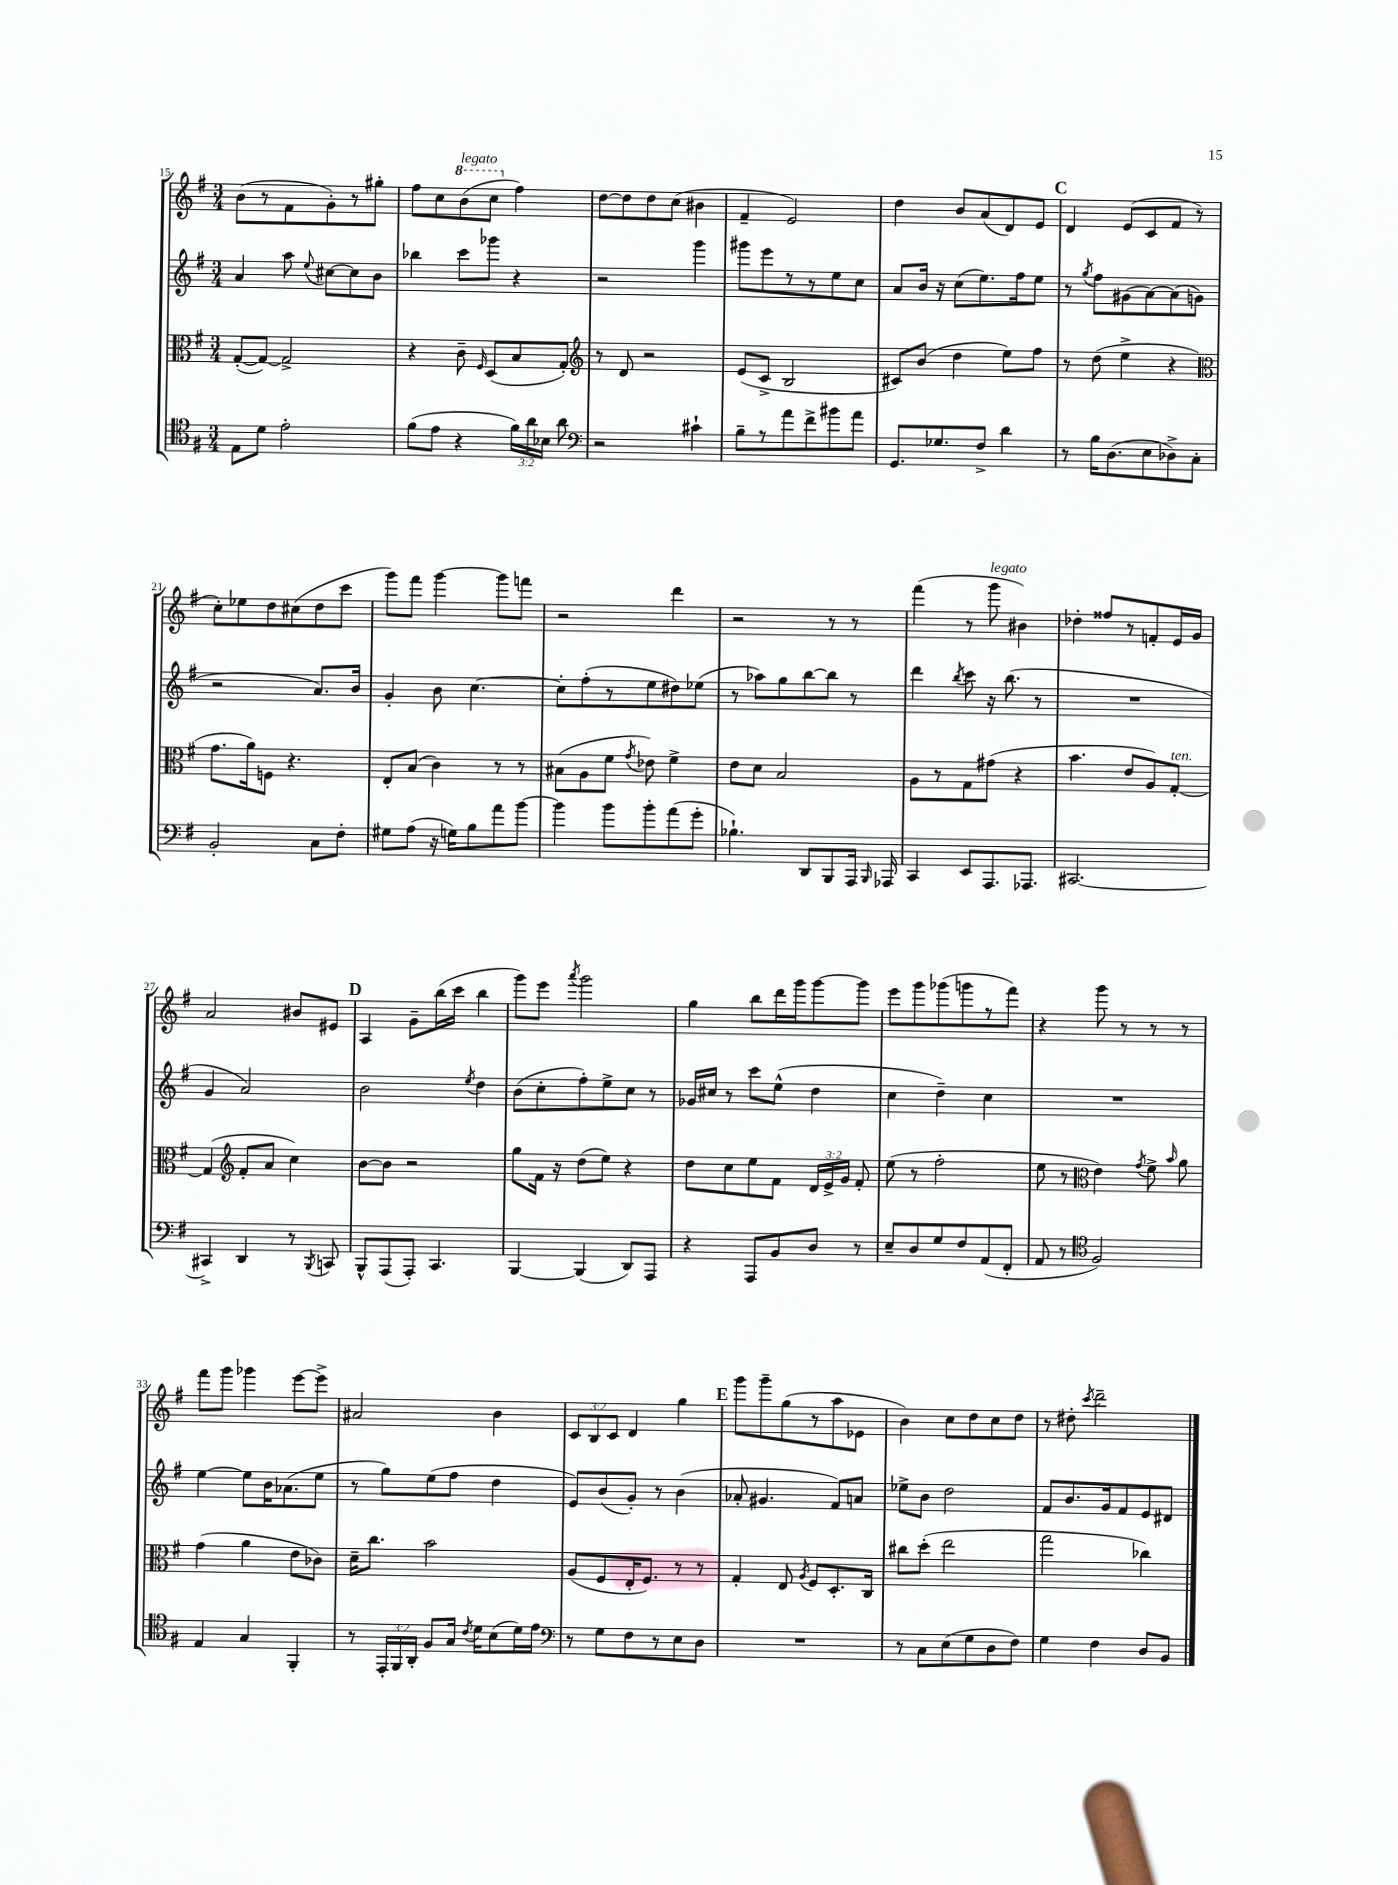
<<
\new StaffGroup <<
\new Staff = "s0" {
    \clef treble \key g \major \numericTimeSignature \time 3/4 \override Staff.TupletNumber.text = #tuplet-number::calc-fraction-text
    \autoBeamOff b'8[( r8 fis'8 g'8-.) r8 gis''8]-. |
    fis''8[ c''8 \ottava #1 b''8^\markup { \italic "legato" }( c'''8] \ottava #0 fis''4) |
    d''8[~ d''8 d''8 c''8]( bis'4 |
    fis'4-- e'2) |
    d''4 b'8[ a'8( d'8) e'8] |
    \mark \markup { \bold "C" } d'4 e'8[( c'8 fis'8] r8 |
    c''8[-.) ees''8 d''8 cis''8( d''8 c'''8] |
    g'''8[) fis'''8] g'''4~ g'''8[ f'''8] |
    r2 d'''4 |
    r2 r8 r8 |
    fis'''4( r8 g'''8^\markup { \italic "legato" } bis'4) |
    des''4-. fisis''8[ r8 f'8-. e'16 g'16] |
    a'2 bis'8[ eis'8] |
    \mark \markup { \bold "D" } a4 g'8[-- b''16( c'''16] b''4 |
    g'''8[) e'''8] \acciaccatura { a'''8 } g'''2 |
    g''4 b''8[ d'''16 g'''16 g'''8~ g'''8] |
    e'''8[ g'''8 ges'''8( g'''8 r8 fis'''8]) |
    r4 g'''8 r8 r8 r8 |
    fis'''8[ g'''8] ges'''4 e'''8[~ e'''8]-> |
    ais'2 b'4 |
    \tuplet 3/2 { c'8[ b8 c'8] } d'4 g''4 |
    \mark \markup { \bold "E" } g'''8[ g'''8-- g''8( r8 a''8 ees'8] |
    b'4) c''8[ d''8 c''8 d''8] |
    r8 dis''8-. \acciaccatura { c'''8 } d'''2-- \bar "|." |
}
\new Staff = "s1" {
    \clef treble \key g \major \numericTimeSignature \time 3/4
    \autoBeamOff a'4 a''8 \appoggiatura { e''8 } cis''8[~ cis''8 b'8] |
    bes''4 c'''8[ ges'''8] r4 |
    r2 g'''4 |
    gis'''8[ e'''8 r8 r8 e''8 c''8] |
    a'8[ b'16] r16 c''8[( e''8.) fis''16 e''8] |
    \mark \markup { \bold "C" } r8 \acciaccatura { g''8 } fis''8[ gis'8( a'8~) a'8( g'8] |
    r2 a'8.[) b'16] |
    g'4-. b'8 c''4.~ |
    c''8[-. fis''8-.( r8 e''8 dis''8) ees''8]( |
    r8 aes''8[) g''8 b''8~ b''8] r8 |
    d'''4 \acciaccatura { b''8 } c'''8 r16 b''8.( r8 |
    R2. |
    g'4 a'2) |
    \mark \markup { \bold "D" } b'2 \acciaccatura { e''8 } d''4 |
    b'8[( c''8-. fis''8-.) e''8-> c''8] r8 |
    ges'16[ cis''16] r8 c'''8[ e''8]-^( d''4 |
    c''4 d''4--) c''4 |
    R2. |
    e''4~ e''8[ b'16 aes'8.( e''8] |
    r8 g''8[) e''8( fis''8] d''4 |
    e'8[) b'8( g'8]-.) r8 b'4( |
    \mark \markup { \bold "E" } aes'8-. gis'4. fis'8[) a'8] |
    ees''8[-> b'8] d''2 |
    fis'8[ b'8. g'16 fis'8 e'8 dis'8] \bar "|." |
}
\new Staff = "s2" {
    \clef alto \key g \major \numericTimeSignature \time 3/4 \override Staff.TupletNumber.text = #tuplet-number::calc-fraction-text
    \autoBeamOff g8[~-.( g8]~) g2-> |
    r4 c'8-- \grace { fis16 } d8[( b8 g8]-.) |
    \clef treble r8 d'8 r2 |
    e'8[( c'8]-> b2 |
    cis'8[) b'8]( d''4 e''8[) fis''8] |
    \mark \markup { \bold "C" } r8 d''8( e''4-> r4 |
    \clef alto g'8.[ a'16) f8] r4. |
    e8[-. b8]( c'4) r8 r8 |
    bis8[( a8 fis'8] \acciaccatura { g'8 } ees'8) fis'4-> |
    e'8[ d'8] b2 |
    a8[ r8 g8 gis'8]( r4 |
    b'4. e'8[ a8) g8]~-.^\markup { \italic "ten." } |
    g4( \clef treble fis'8[-. a'8] c''4) |
    \mark \markup { \bold "D" } b'8[~ b'8] r2 |
    g''8[ fis'16] r16 d''8[( e''8]) r4 |
    d''8[ c''8 e''8 fis'8] \tuplet 3/2 { d'16[ e'16-> g'16] } fis'8-. |
    e''8( r8 fis''2-. |
    e''8 r8 \clef alto e'4) \acciaccatura { g'8 } fis'8-> \grace { b'16 } a'8 |
    g'4( a'4 e'8[ ces'8]) |
    d'16[-- c''8.] b'2 |
    a8[( fis8 e16-. fis8.]) r8 r8 |
    \mark \markup { \bold "E" } g4-. e8 \acciaccatura { a8 } fis8[ d8.-. c16] |
    cis''8[ d''8]-.( e''2 |
    g''2 ces''4) \bar "|." |
}
\new Staff = "s3" {
    \clef tenor \key g \major \numericTimeSignature \time 3/4 \override Staff.TupletNumber.text = #tuplet-number::calc-fraction-text
    \autoBeamOff e8[ d'8] e'2-. |
    fis'8[( e'8] r4 \tuplet 3/2 { fis'16[) a'16 bes16] } a'8 |
    \clef bass r2 cis'4-! |
    b8[-- r8 a'8 fis'8-> bis'8 a'8] |
    g,8.[ ges8. fis8]-> d'4 |
    \mark \markup { \bold "C" } r8 b16[ d8.( e8 des8->) c8]-. |
    b,2-. c8[ fis8]-. |
    gis8[ a8]( r16 g16[) b8 a'8 b'8]~ |
    b'4 b'8[ b'8-. a'8( g'8]-. |
    bes4.-!) d,8[ b,,8 a,,16] \grace { b,,16 } aes,,16 |
    c,4 e,8[ a,,8. aes,,8.] |
    cis,2.~ |
    cis,4-> d,4 r8 \acciaccatura { b,,8 } c,8 |
    \mark \markup { \bold "D" } b,,8[-^ a,,8( a,,8]-.) c,4. |
    b,,4~ b,,4( d,8[) a,,8] |
    r4 a,,8[ b,8 d8] r8 |
    e8[-- d8 g8 fis8 a,8( fis,8]-. |
    a,8 r8 \clef tenor fis2) |
    e4 g4 fis,4-. |
    r8 \tuplet 3/2 { e,16[-. fis,16 a,16]-. } fis8[ g16] \acciaccatura { c'8 } d'16[ b8( d'16) e'16] |
    \clef bass r8 g8[ fis8 r8 e8 d8] |
    \mark \markup { \bold "E" } R2. |
    r8 c8[ e8( g8 d8 fis8]) |
    g4 fis4 d8[ b,8] \bar "|." |
}
>>
>>
\layout { \context { \Score currentBarNumber = #15 } }
